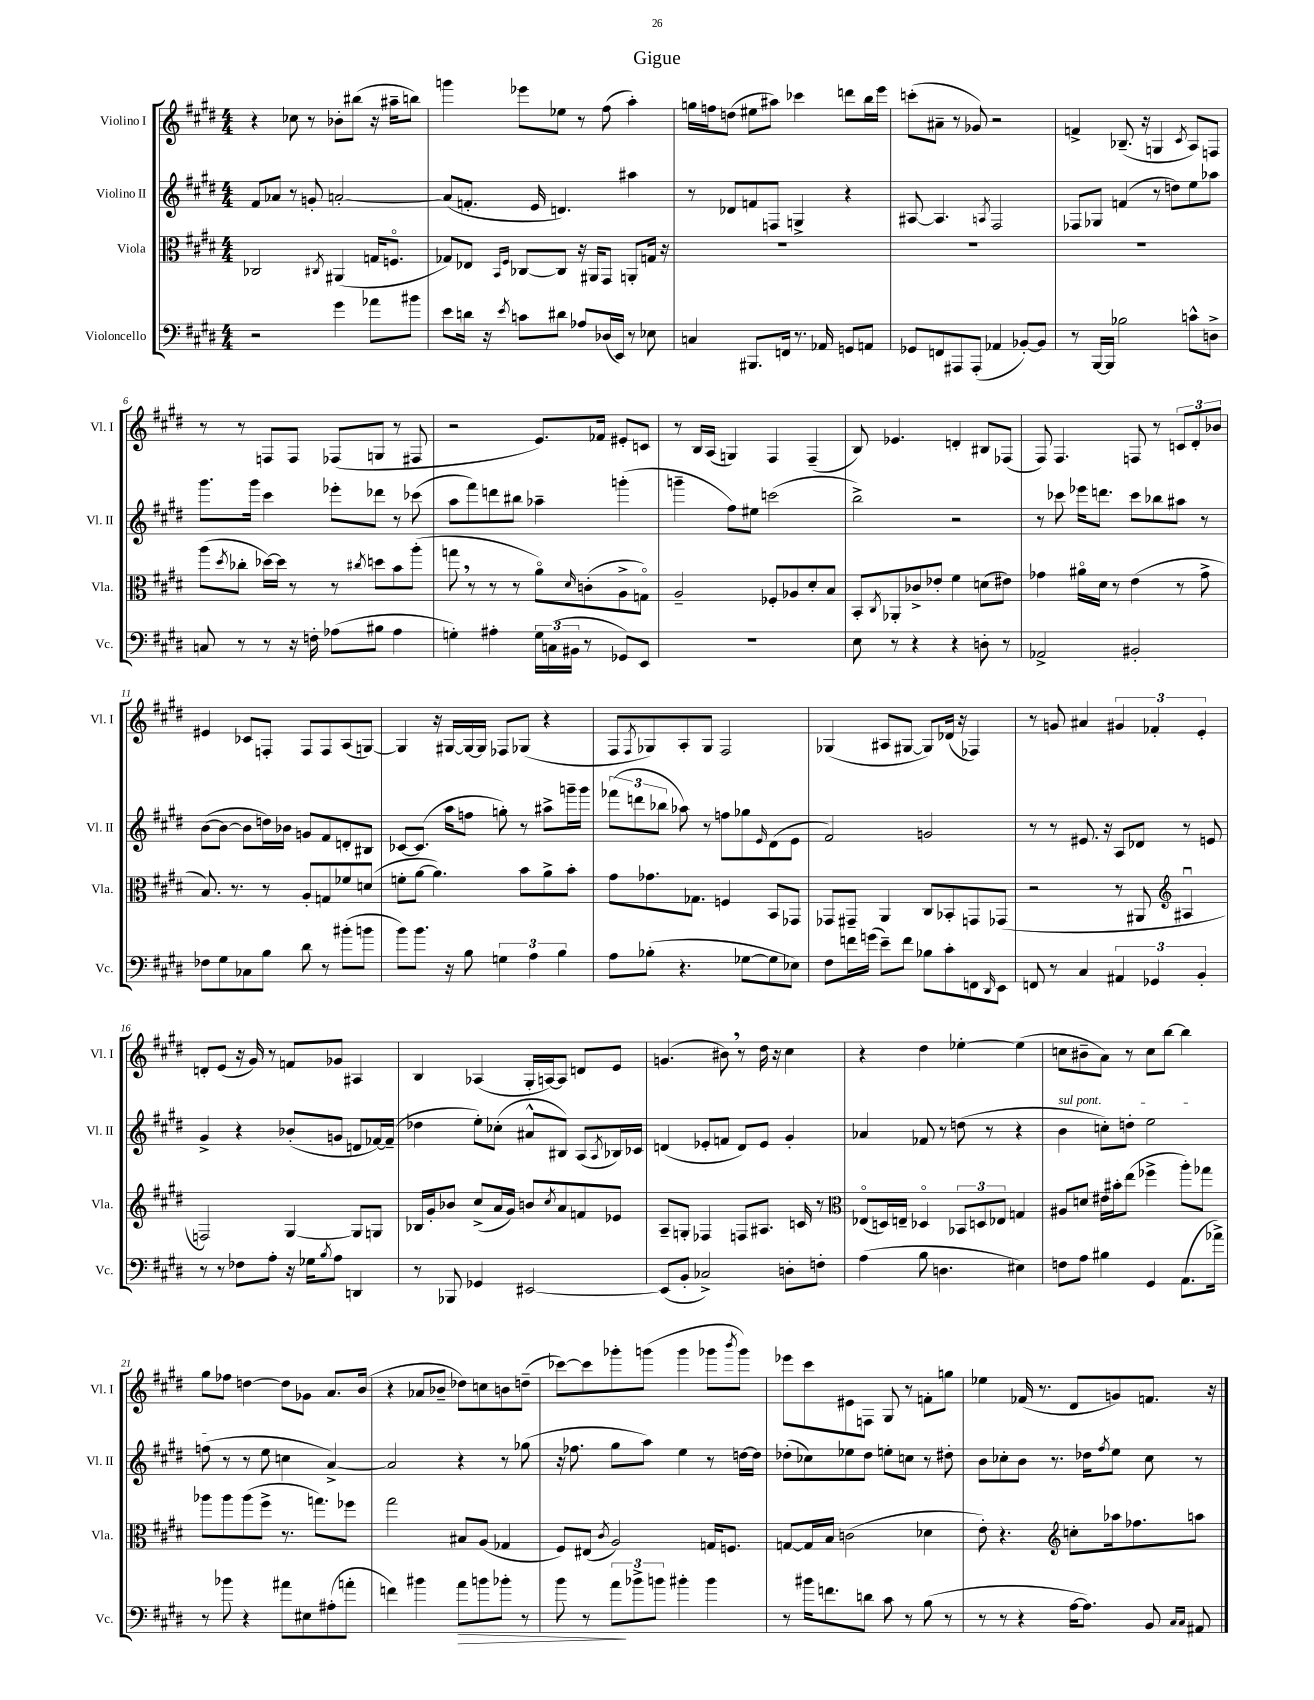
\header { title = "Gigue" }
<<
\new StaffGroup <<
\new Staff = "s0" \with { instrumentName = "Violino I" shortInstrumentName = "Vl. I" } {
    \clef treble \key e \major \numericTimeSignature \time 4/4
    r4 ces''8 r8 bes'8-. bis''8( r16 ais''16-- b''8) |
    g'''4 ees'''8 ees''8 r8 fis''8( a''4-.) |
    g''16 f''16 d''8( eis''8 ais''8) ces'''4 d'''8 b''16 e'''16 |
    c'''8-.( ais'8-- r8 ges'8) r2 |
    f'4-> bes8.--( r16 g4 \acciaccatura { cis'8 } a8) f8 |
    r8 r8 f8 f8 fes8( g8 r8 fis8 |
    r2 e'8.) fes'16 eis'8-. c'8 |
    r8 b16 a16( g4) fis4 fis4--( |
    b8) ees'4. d'4-. bis8 fes8( |
    fis8) fis4. f8 r8 \tuplet 3/2 { c'8 dis'8-. bes'8 } |
    eis'4 ces'8 f8-. f8 f8 a8( g8~) |
    g4 r16 gis16~ gis16~ gis16 fes8 ges8( r4 |
    fis8 \acciaccatura { fis8 } ges8) a8-. ges8 fis2 |
    ges4( ais8 gis8~ gis8) des'16( r16 fes4) |
    r8 g'8 ais'4 \tuplet 3/2 { gis'4 fes'4-. e'4-. } |
    d'8-. e'8( r16 gis'16) r8 f'8 ges'8 ais4 |
    b4 aes4( gis16-. a16~) a8 d'8 e'8 |
    g'4.( bis'8) \breathe r8 dis''16 r16 cis''4 |
    r4 dis''4 ees''4~-. ees''4( |
    c''8 bis'8-- a'8) r8 c''8 b''8~ b''4 |
    gis''8 fes''8 d''4~ d''8 ges'8 a'8. b'16( |
    r4 aes'8 bes'8-- des''8) c''8 b'8 d''8--( |
    ces'''8~) ces'''8 ges'''8-. g'''8( g'''4 ges'''8 \acciaccatura { b'''8 } ges'''8) |
    ees'''8 cis'''8 eis'8 f8 gis8 r8 f'8-. g''8 |
    ees''4 fes'16( r8. dis'8 g'8) f'8. r16 \bar "|." |
}
\new Staff = "s1" \with { instrumentName = "Violino II" shortInstrumentName = "Vl. II" } {
    \clef treble \key e \major \numericTimeSignature \time 4/4
    fis'8 aes'8 r8 g'8-. a'2~-. |
    a'8( f'8.-. e'16 d'4.) ais''4 |
    r8 des'8 f'8 f8 g4-> r4 |
    ais8~ ais4. \acciaccatura { a8 } fis2 |
    fes8 ges8 f'4( r8 d''8) e''8 aes''8 |
    gis'''8. gis'''16 cis'''4 ees'''8-. des'''8 r8 ces'''8( |
    a''8 fis'''8) d'''8 bis''8 aes''4-- g'''4-.( |
    g'''4-- fis''8) eis''8 c'''2( |
    b''2->) r2 |
    r8 ces'''8 ees'''16 d'''8. ces'''8 bes''8 ais''8 r8 |
    b'8~( b'8~ b'8 d''16) bes'16 g'8 fis'8 d'8-. bis8 |
    ces'8~ ces'8.( a''16 f''8 g''8-.) r8 ais''8-> g'''16-- g'''16 |
    \tuplet 3/2 { fes'''8( d'''8 bes''8 } aes''8) r8 f''8 ges''8 \grace { e'16 } dis'8( e'8 |
    fis'2) g'2 |
    r8 r8 eis'8. r16 a8 des'8 r8 e'8 |
    gis'4-> r4 bes'8-.( g'8 d'8 fes'16~) fes'16--( |
    des''4 e''8-.) ces''8-.( ais'8-^ bis8) a8( \acciaccatura { a8 } bes16) ces'16 |
    d'4( ees'8-. f'8 d'8) ees'8 gis'4-. |
    aes'4 fes'8 r8 d''8( r8 r4 |
    \once \override TextSpanner.bound-details.left.text = \markup { \italic "sul pont." } b'4\startTextSpan c''8-.) d''8-. e''2 |
    f''8\stopTextSpan( r8 r8 e''8 c''4 a'4~->) |
    a'2 r4 r8 ges''8( |
    r16 fes''8. gis''8 a''8) e''4 r8 d''16~ d''16 |
    des''8-.( ces''8) ees''8 des''8 e''8-. c''8 r8 dis''8-. |
    b'8 ces''8-. b'8 r8. des''16 \acciaccatura { fis''8 } e''8 ces''8 r8 \bar "|." |
}
\new Staff = "s2" \with { instrumentName = "Viola" shortInstrumentName = "Vla." } {
    \clef alto \key e \major \numericTimeSignature \time 4/4
    ces2 \acciaccatura { cis8 } ais,4( g16 f8.\flageolet |
    ges8) ees8 \grace { b,16 fis16 } ces8~ ces8 r16 ais,16 gis,8 a,8-. g16 r16 |
    R1 |
    R1 |
    R1 |
    a''8( \acciaccatura { dis''8 } ces''8-. des''16~) des''16 r8 r8 \acciaccatura { cis''8 } d''8 b'8 a''8-.( |
    g''8 \breathe r8 r8 r8 a'8\flageolet) \grace { dis'16 } c'8-.( a8-> g8\flageolet) |
    a2-- fes8-. aes8 dis'8-. b8 |
    b,8-. \acciaccatura { cis8 } aes,8-. ces'8-> ees'8-. fis'4 d'8( eis'8) |
    ges'4 ais'16\flageolet dis'16 r8 e'4( r8 ges'8-> |
    b8.) r8. r8 a8-. g8 fes'8 d'8( |
    f'8-. a'8~ a'4.) b'8 a'8-> b'8-. |
    gis'8 ges'8. ges8. f4 b,8 ges,8 |
    ges,8 gis,8-- a,4 cis8 bes,8-. g,8 ges,8( |
    r2 r8 ais,8 \clef treble ais4\downbow |
    f2) gis4~ gis8 g8 |
    bes16 gis'16-. bes'8 cis''8->( a'16 gis'16) b'8 \acciaccatura { cis''8 } a'8 f'8 ees'8 |
    a8-- g8-. fes4 f8 ais8. c'16 r8 |
    \clef alto ees8\flageolet( d16) e16-- des4\flageolet \tuplet 3/2 { bes,8 d8 ees8 } g4 |
    ais8 d'8 eis'16 bis'16-. e''8( fes''4-> a''8-.) ges''8 |
    aes''8 aes''8 aes''8( fis''8-> r8. g''8.) fes''8 |
    gis''2 bis8 a8( ges4 |
    fis8) eis8( \acciaccatura { cis'8 } a2) g16 f8. |
    g8~ g16 b16 c'2( des'4 |
    e'8-.) r4. \clef treble c''8-. aes''16 fes''8. a''8 \bar "|." |
}
\new Staff = "s3" \with { instrumentName = "Violoncello" shortInstrumentName = "Vc." } {
    \clef bass \key e \major \numericTimeSignature \time 4/4
    r2 gis'4 aes'8 bis'8 |
    e'8 d'16 r16 \acciaccatura { e'8 } c'8 dis'8 aes8 des16( e,16) r8 ees8 |
    c4 bis,,8. f,16 r8. aes,16 g,8 a,8 |
    ges,8 f,8 ais,,8 ais,,8-.( aes,4 bes,8~-.) bes,8 |
    r8 b,,16~ b,,16 bes2 c'8-^ d8-> |
    c8 r8 r8 r16 f16-. aes8( bis8 aes4 |
    g4-.) ais4-. \tuplet 3/2 { g16 c16( bis,16 } r8 ges,8) e,8 |
    R1 |
    e8 r8 r4 r4 d8-. r8 |
    aes,2-> bis,2-. |
    fes8 gis8 ces8 b8 dis'8 r8 bis'8-.( b'8 |
    b'8) b'8. r16 b8 \tuplet 3/2 { g4 a4 b4 } |
    a8 bes8-.( r4. ges8~ ges8 ees8) |
    fis8 f'16 g'16( e'8--) f'8 bes8 cis'8-. f,8 \grace { dis,16 } e,8 |
    f,8 r8 cis4 \tuplet 3/2 { ais,4 ges,4 b,4-. } |
    r8 r8 fes8 a8-. r16 ges16 \acciaccatura { b8 } a8 d,4 |
    r8 bes,,8 ges,4 eis,2~ |
    eis,8( b,8-. ces2->) d8-. f8-. |
    a4( b8 d4. eis4) |
    f8 a8 bis4 gis,4 a,8.( aes'16->) |
    r8 bes'8 r4 ais'8 eis8 ais8-.( a'8-. |
    f'4) bis'4 a'8\> b'8 bes'8-. r8 |
    b'8 r8 \tuplet 3/2 { a'8\! bes'8-> b'8 } bis'4-. bis'4 |
    r8 bis'16 f'8. d'8 cis'8 r8 b8( r8 |
    r8 r8 r4 a16~ a8.) b,8 \grace { cis16 cis16 } ais,8 \bar "|." |
}
>>
>>
